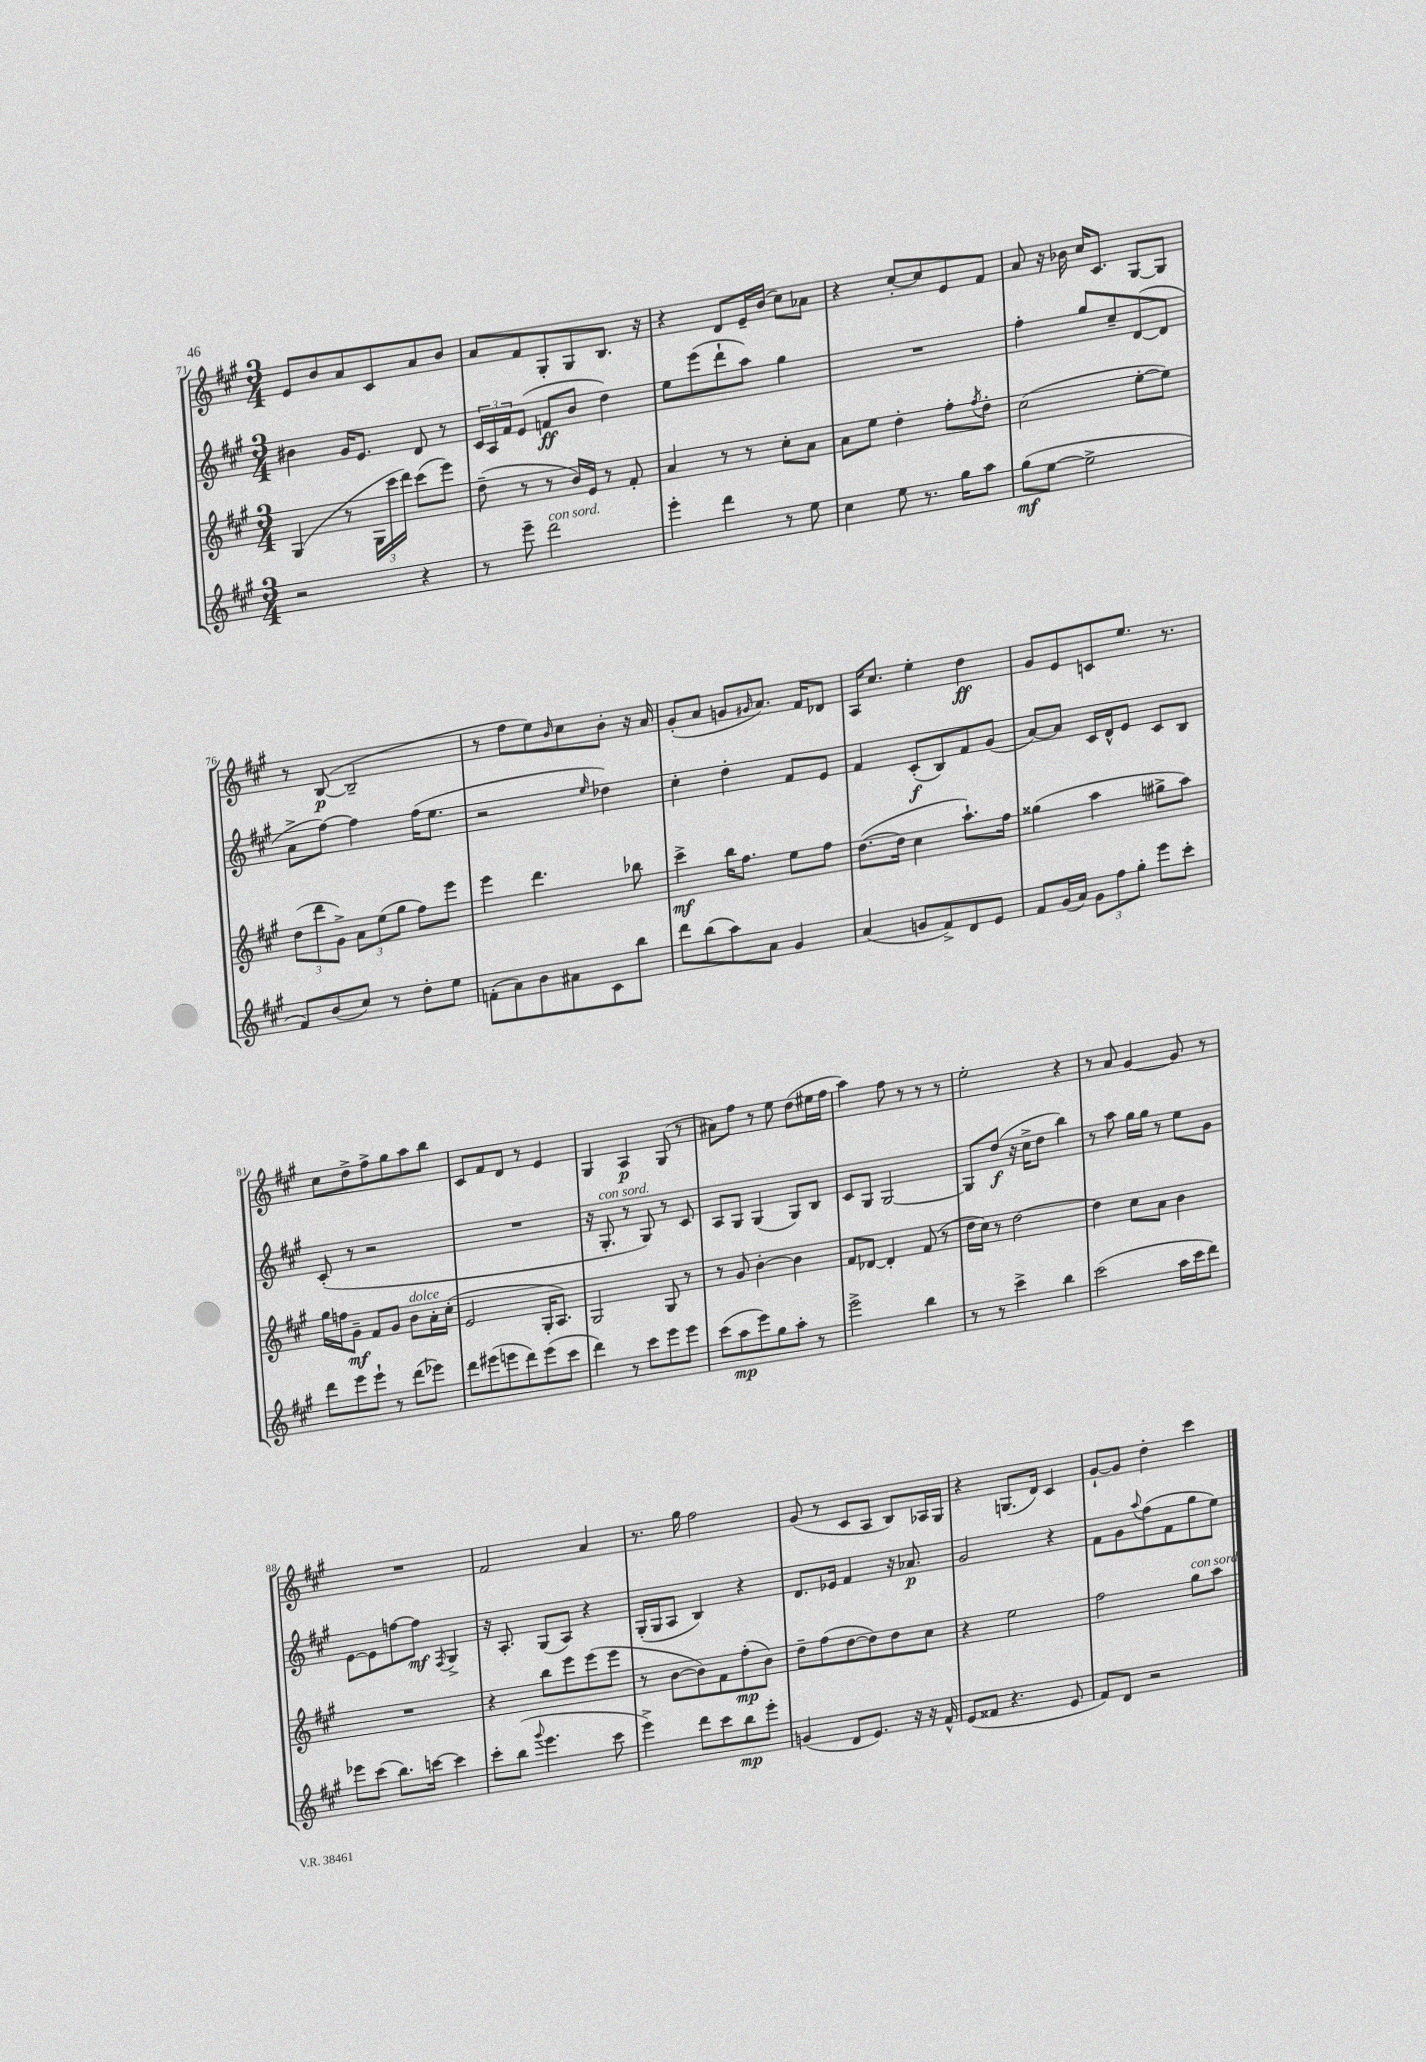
<<
\new StaffGroup <<
\new Staff = "s0" {
    \clef treble \key a \major \numericTimeSignature \time 3/4
    e'8 b'8 a'8 cis'8 a'8 b'8 |
    a'8 fis'8 gis8-. gis8 b8. r16 |
    r4 d'8 e'16-- b'16( cis''8) aes'8 |
    r4 cis''8~-. cis''8 e'8 fis'8 |
    a'8 r16 bes'16 cis''16 cis'8. gis8~ gis8 |
    r8 b8~\p( b2-- |
    r8 fis''8 e''8) \grace { b'16 } cis''8 b'8-. r16 a'16 |
    gis'8-.( a'8 g'8 \grace { gis'16 } a'8.) fis'16 des'8 |
    a16 cis''8. e''4-. d''4\ff |
    gis'8 e'8 c'8 e''8. r8. |
    cis''8 d''8-> fis''8-> gis''8 a''8 b''8 |
    cis'8 fis'8 d'8 r8 e'4 |
    gis4 a4\p gis8( r8 |
    ais'8) fis''8 r8 e''8 d''8( eis''16 fis''16 |
    a''4) fis''8 r8 r8 r8 |
    e''2-. r4 |
    r8 a'8 gis'4~ gis'8 r8 |
    R2. |
    fis'2 a'4 |
    r8. gis''16 fis''2 |
    gis'8( r8 cis'8 a8 b8) aes16 gis16 |
    r4 g8.( d'16) cis'4 |
    gis'8~-! gis'8 d''4-. cis'''4 \bar "|." |
}
\new Staff = "s1" {
    \clef treble \key a \major \numericTimeSignature \time 3/4
    bis'4 gis'16 e'8. d'8 r8 |
    \tuplet 3/2 { cis'16 a16 fis'16 } e'8( f'8\ff b'8 d''4) |
    e''8 e'''8( d'''8-! a''8) gis''4 |
    R2. |
    fis''4-. gis''8 cis''8-- d'8~( d'8 |
    a'8-> fis''8~) fis''4 fis''16( e''8. |
    r2 \grace { e''16 } des''4) |
    cis''4-. d''4-. fis'8 e'8 |
    fis'4 cis'8-.\f( b8) fis'8 gis'8( |
    a'8~) a'8 cis'16 d'16-^ e'8 cis'8 b8 |
    cis'8-.( r8 r2 |
    R2. |
    r16 gis8.-.^\markup { \italic "con sord." } r8 gis8) r8 cis'8 |
    a8 gis8 gis4( gis8) b8 |
    cis'8 gis8 gis2~ |
    gis8 d''8\f( r16 cis''16-> d''8 b''4) |
    r8 a''8 gis''16 gis''16 r8 e''8 gis'8 |
    e'8~ e'8 f''8~ f''8\mf \acciaccatura { fis8 } gis4-> |
    r16 a8.-. gis8( a8) r4 |
    gis16-.( gis16 a8 b4) r4 |
    d'8. ees'16 fis'4 r16 aes'8.\p |
    gis'2 r4 |
    fis'8 gis'8 \appoggiatura { a''8 } fis''8( fis'8 gis''8 e''8) \bar "|." |
}
\new Staff = "s2" {
    \clef treble \key a \major \numericTimeSignature \time 3/4
    gis4( r8 \tuplet 3/2 { gis16 cis'''16 d'''16) } cis'''8( e'''8) |
    d''8--( r8 r8 b'16) e'16 r8 fis'8-. |
    a'4 r8 r8 cis''8-. a'8 |
    a'8 e''8 d''4-. fis''8-. \acciaccatura { fis''8 } d''8-. |
    cis''2( e''8~-. e''8) |
    \tuplet 3/2 { d''8( d'''8 gis'8->) } \tuplet 3/2 { a'8 e''8( gis''8 } fis''8) e'''8 |
    e'''4 d'''4. bes''8 |
    cis'''4->\mf b''16 fis''8. e''8 fis''8 |
    d''8.~( d''16 cis''4 a''8.-!) fis''16 |
    gisis''4( a''4 gis''8-> a''8) |
    gis''16 f''16 gis'8--\mf fis'8 gis'8 b'8^\markup { \italic "dolce" } a'16-. cis''16-.( |
    e'2 gis16-. a8.) |
    gis2 gis8 r8 |
    r8 gis'8 b'4~-. b'4 |
    fis'8 des'8~ des'4-. fis'8( r8 |
    d''16 cis''16) r8 d''2~ |
    d''4 cis''8 a'8 b'4 |
    R2. |
    r4 b''8 e'''8 e'''8( e'''8 |
    r8 b'8~ b'8) fis'8 fis''8-.\mp( b'8) |
    d''8-- fis''8( d''8~ d''8) d''8 cis''8 |
    r4 e''2 |
    fis''2 gis''8^\markup { \italic "con sord." } a''8 \bar "|." |
}
\new Staff = "s3" {
    \clef treble \key a \major \numericTimeSignature \time 3/4
    r2 r4 |
    r8 e'''8-- d'''2^\markup { \italic "con sord." } |
    e'''4-. d'''4 r8 e''8 |
    cis''4 e''8 r8. gis''16 a''8 |
    gis''8\mf( e''8~ e''2-> |
    fis'8) b'8( cis''8) r8 d''8-. e''8 |
    f'8-.( a'8) b'8 ais'8 cis'8 b''8 |
    d'''8 b''8( a''8) a'8 gis'4 |
    a'4( g'8 fis'8->) d'8 e'8 |
    fis'8 gis'16( a'16) \tuplet 3/2 { gis'8 fis''8 gis''8-. } e'''8 cis'''8-. |
    d'''8 e'''8 e'''8-! r8 d'''8( ees'''8) |
    d'''8 eis'''8( e'''8 d'''8) e'''8( cis'''8 |
    d'''4) r8 cis'''8 e'''8 e'''8 |
    cis'''8( a''8\mp e'''8) gis''8 a''8-. r8 |
    e'''2-> b''4 |
    r8 r8 cis'''4-> b''4 |
    cis'''2( a''16 cis'''16 d'''8) |
    ees'''8 cis'''8( b''8.) c'''16~ c'''4 |
    cis'''8-. b''8( \appoggiatura { gis'''8 } e'''4. cis'''8 |
    e'''4->) d'''8 cis'''8 b''8\mp e'''8-. |
    g'4( d'8 e'8.) r16 r16 fis'16-^ |
    e'8( fisis'8 r4. e'8 |
    fis'8) d'8 r2 \bar "|." |
}
>>
>>
\layout { \context { \Score currentBarNumber = #71 } }
